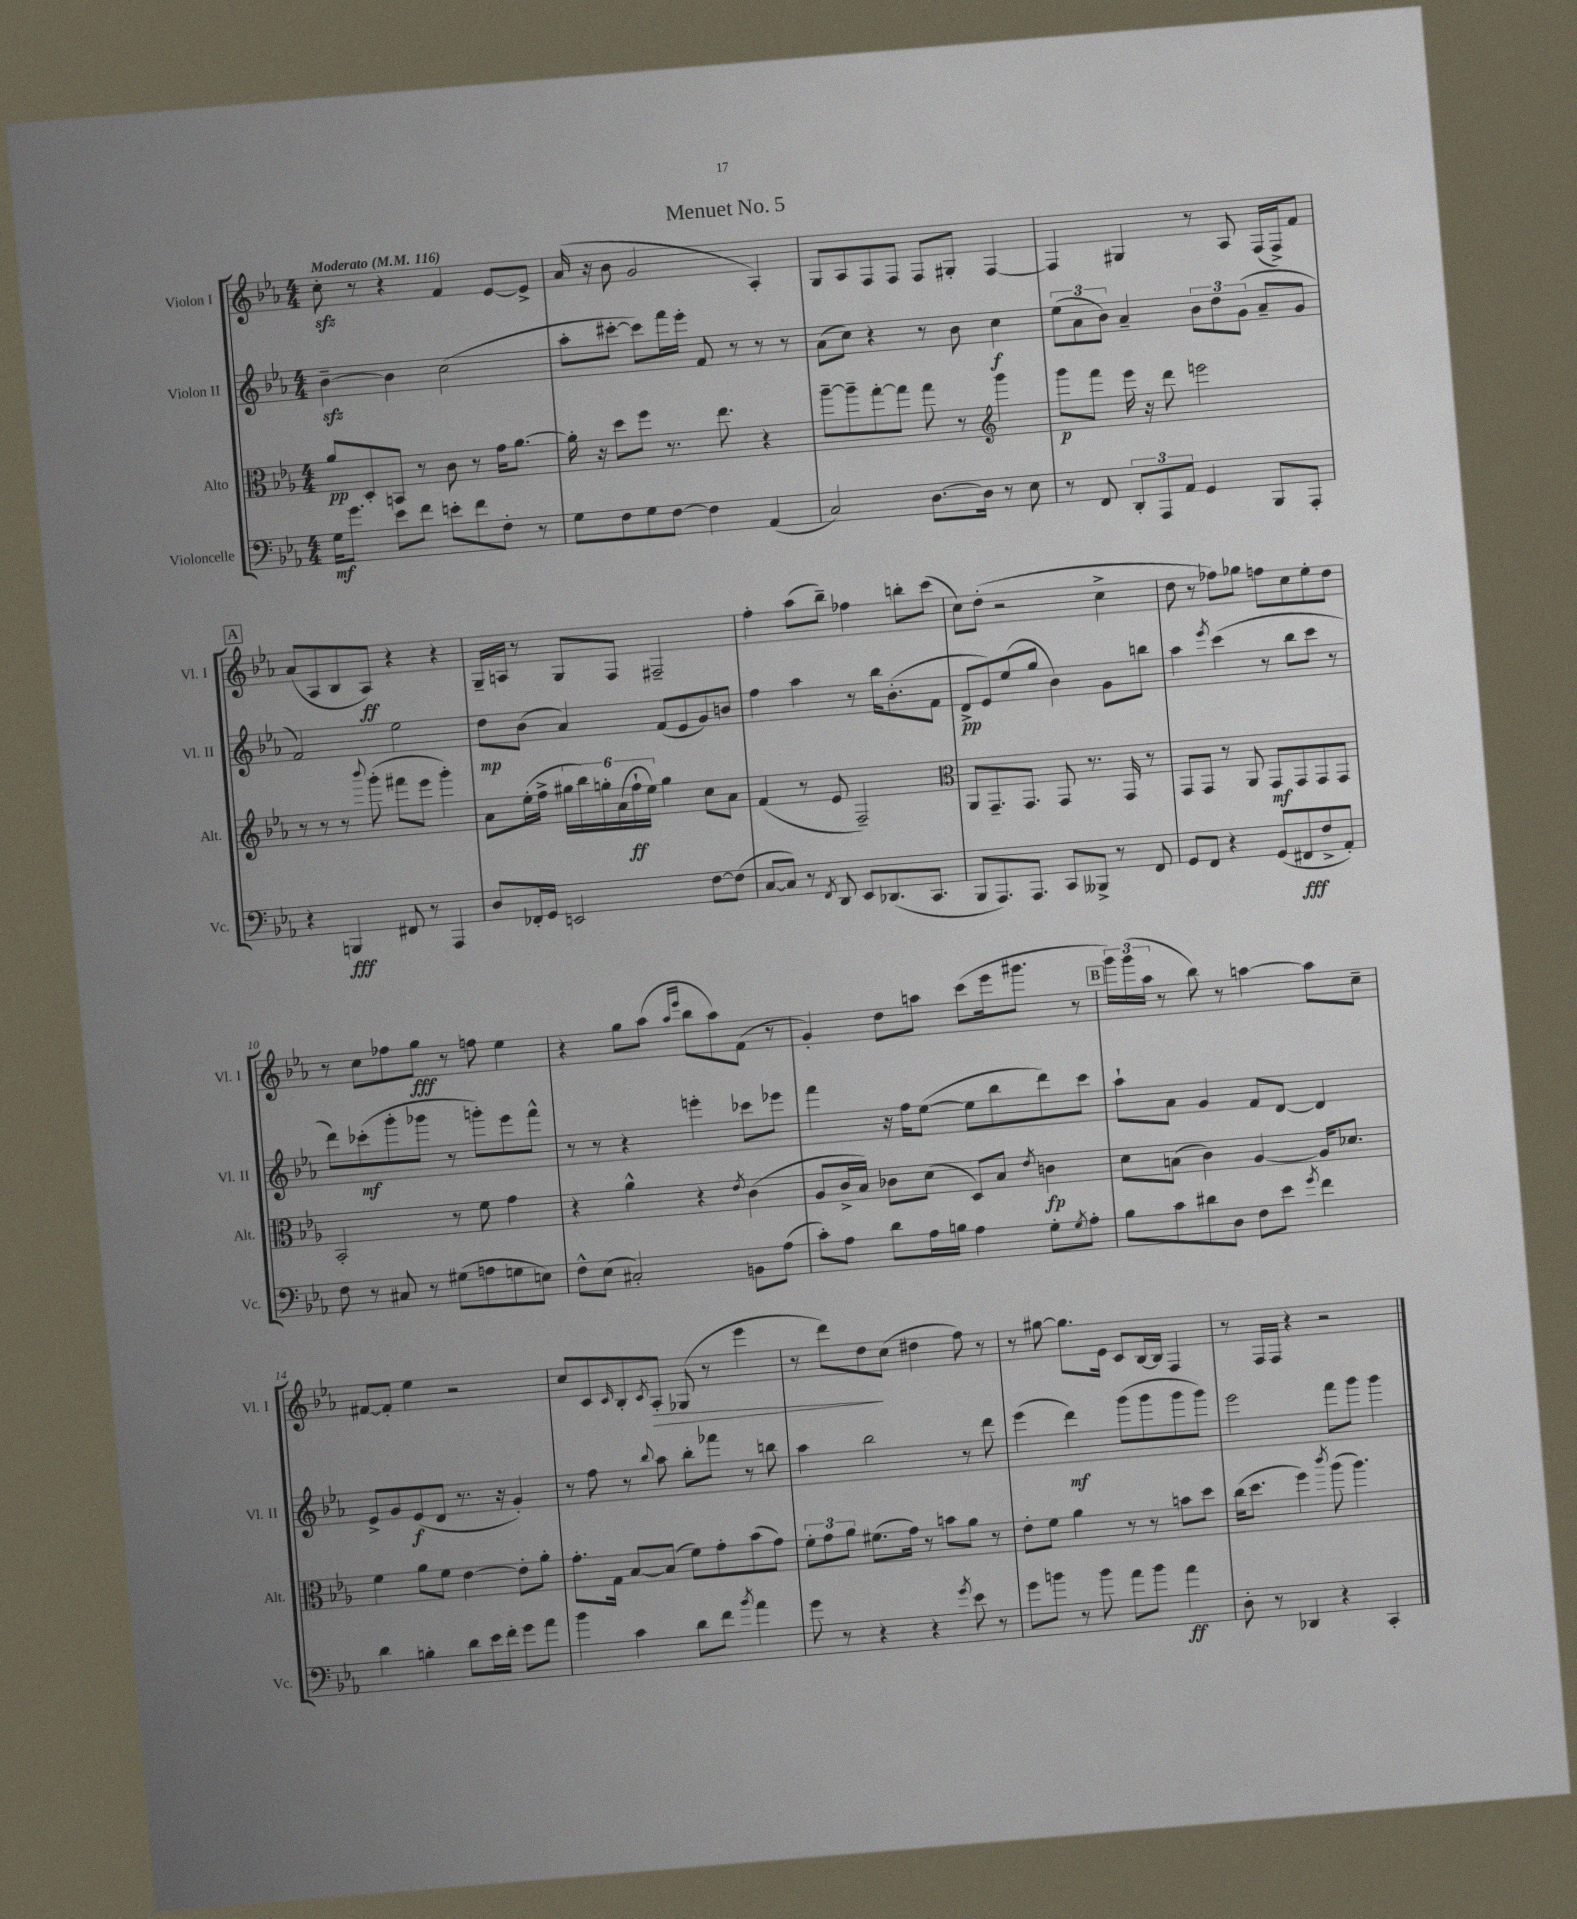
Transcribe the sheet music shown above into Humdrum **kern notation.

**kern	**dynam	**kern	**dynam	**kern	**dynam	**kern	**dynam
*part4	*part4	*part3	*part3	*part2	*part2	*part1	*part1
*staff4	*staff4	*staff3	*staff3	*staff2	*staff2	*staff1	*staff1
*I"Violoncelle	*	*I"Alto	*	*I"Violon II	*	*I"Violon I	*
*I'Vc.	*	*I'Alt.	*	*I'Vl. II	*	*I'Vl. I	*
*clefF4	*	*clefC3	*	*clefG2	*	*clefG2	*
*k[b-e-a-]	*	*k[b-e-a-]	*	*k[b-e-a-]	*	*k[b-e-a-]	*
*M4/4	*	*M4/4	*	*M4/4	*	*M4/4	*
*MM116	*	*MM116	*	*MM116	*	*MM116	*
=1	=1	=1	=1	=1	=1	=1	=1
!	!	!	!	!	!	!LO:TX:a:B:t=Moderato	!
16G\KL	mf	8a-/L	pp	[4b-zz~\	.	8cczz'\	.
8.g\J	.	.	.	.	.	.	.
.	.	8D'/	.	.	.	8r	.
8e-\L	.	8BBn/J	.	4b-\]	.	4r	.
8f\J	.	8r	.	.	.	.	.
8en'\L	.	8c\	.	(2cc\	.	4f/	.
8f\	.	8r	.	.	.	.	.
8F'\J	.	16g\KL	.	.	.	[8e-/L	.
.	.	[8.a-\J	.	.	.	.	.
8r	.	.	.	.	.	8e-^/J]	.
=2	=2	=2	=2	=2	=2	=2	=2
8G\L	.	16a-'\]	.	8aa-'\L	.	(16a-/	.
.	.	16r	.	.	.	16r	.
8F\	.	8dd\L	.	[8ccc#X'\J	.	8b-\	.
8G\	.	8ff\J	.	8ccc#\L])	.	2g/	.
[8F\J	.	8.r	.	16fff\L	.	.	.
.	.	.	.	16eee-'\JJ	.	.	.
4F\]	.	.	.	8f/	.	.	.
.	.	8.ee-\	.	.	.	.	.
.	.	.	.	8r	.	.	.
(4AA-/	.	4r	.	8r	.	4A-'/)	.
.	.	.	.	8r	.	.	.
=3	=3	=3	=3	=3	=3	=3	=3
2C/)	.	[8aa-~\L	.	(8a-\L	.	8G/L	.
.	.	8aa-~\]	.	8cc\J)	.	8A-/	.
.	.	[8gg'\	.	4r	.	8F/	.
.	.	8gg\J]	.	.	.	8F/J	.
[8.D\L	.	8gg\	.	8r	.	8F/L	.
.	.	8r	.	8b-\	.	8G#X'/J	.
16D\Jk]	.	.	.	.	.	.	.
*	*	*clefG2	*	*	*	*	*
8r	.	4ggg\	.	4cc\	f	[4F/	.
8E-\	.	.	.	.	.	.	.
=4	=4	=4	=4	=4	=4	=4	=4
8r	.	8ggg\L	p	(12ee-\L	.	4F/]	.
.	.	.	.	12a-\	.	.	.
8FF/	.	8fff\J	.	.	.	.	.
.	.	.	.	12b-\J)	.	.	.
12DD'/L	.	16eee-\	.	4a-~/	.	4G#X/	.
.	.	16r	.	.	.	.	.
12AAA-/	.	.	.	.	.	.	.
.	.	8ddd\	.	.	.	.	.
12AA-/J	.	.	.	.	.	.	.
4GG/	.	2eeen\	.	12b-\L	.	8r	.
.	.	.	.	12dd\	.	.	.
.	.	.	.	.	.	8A-/	.
.	.	.	.	(12g\J	.	.	.
8BBB-/L	.	.	.	8a-~/L	.	(16F/LL	.
.	.	.	.	.	.	16F^/J)	.
8AAA-'/J	.	.	.	8g/J	.	8f/J	.
!!LO:LB:g=z
!!LO:REH:place=s1:t=A
=5	=5	=5	=5	=5	=5	=5	=5
4r	.	8r	.	2f/)	.	(8a-/L	.
.	.	8r	.	.	.	8A-/	.
4BBBn/	fff	8r	.	.	.	8B-/	.
.	.	8qqbbb-/	.	.	.	.	.
.	.	(8ggg'\	.	.	.	8A-/J)	ff
8FF#X/	.	8fff#X\L	.	2ee-\	.	4r	.
8r	.	8eee-\J	.	.	.	.	.
4AAA-/	.	4ggg'\)	.	.	.	4r	.
=6	=6	=6	=6	=6	=6	=6	=6
8D/L	.	8a-\L	.	8dd\L	mp	16G~/LL	.
.	.	.	.	.	.	16An/JJ	.
16FF-X'/L	.	(16ee-'\L	.	(8b-\J	.	8r	.
16GG/JJ	.	16ff^\JJ	.	.	.	.	.
2EEn/	.	24gg#X\LL	.	4a-/)	.	8G/L	.
.	.	24bb-\)	.	.	.	.	.
.	.	24ggn'\	.	.	.	.	.
.	.	(24a-\	.	.	.	8F/J	.
.	.	24ff`\	ff	.	.	.	.
.	.	24ee-\JJ)	.	.	.	.	.
.	.	4gg\	.	(8f/L	.	2F#X~/	.
.	.	.	.	8e-/	.	.	.
[8F\L	.	8cc\L	.	8g/)	.	.	.
(8F\J]	.	8a-\J	.	8bn/J	.	.	.
=7	=7	=7	=7	=7	=7	=7	=7
[8C/L	.	(4f/	.	4ff\	.	4ff'\	.
8C/J])	.	.	.	.	.	.	.
8r	.	8r	.	4aa-\	.	(8aa-\L	.
8qFF/	.	.	.	.	.	.	.
8DD/	.	8e-/	.	.	.	8bb-~\J)	.
8EE-/L	.	2F~/)	.	8r	.	4ff-X\	.
(8.DD-X/	.	.	.	16bb-\KL	.	.	.
.	.	.	.	(8.b-'\	.	.	.
.	.	.	.	.	.	8bbn'\L	.
8.CC/J	.	.	.	.	.	.	.
.	.	.	.	8f\J	.	(8ccc\J	.
=8	=8	=8	=8	=8	=8	=8	=8
*	*	*clefC3	*	*	*	*	*
8BBB-/L	.	8AA-/L	.	8d^/L	pp	8cc\L)	.
8.AAA-/)	.	8.GG~/	.	8e-/)	.	(8dd'\J	.
.	.	.	.	(8ee-/	.	2r	.
8.AAA-/J	.	8.GG/J	.	.	.	.	.
.	.	.	.	8gg/J	.	.	.
8CC/L	.	8GG/	.	4b-\)	.	.	.
8BBB--X^/J	.	8.r	.	.	.	.	.
8r	.	.	.	8g\L	.	4cc^\	.
.	.	16GG/	.	.	.	.	.
8FF/	.	8r	.	8bbn\J	.	.	.
=9	=9	=9	=9	=9	=9	=9	=9
8GG/L	.	8GG/L	.	4aa-\	.	8dd\	.
8FF/J	.	8GG/J	.	.	.	8r	.
.	.	.	.	8qeee-/	.	.	.
4r	.	8r	.	(4ccc\	.	8ff-X\L)	.
.	.	8AA-/	.	.	.	8gg-X\J	.
(8GG/L	.	8GG/L	mf	8r	.	8ffn\L	.
8FF#X/	fff	8GG/	.	8bb-\L	.	8cc\	.
8F^/	.	8GG/	.	8ccc\J	.	8ee-'\	.
8AA-'/J)	.	8GG/J	.	8r	.	8dd\J	.
!!LO:LB:g=z
=10	=10	=10	=10	=10	=10	=10	=10
8F\	.	2BB-'/	.	8ddd\L)	.	8r	.
8r	.	.	.	(8ccc-X'\	mf	8cc\L	.
8C#X/	.	.	.	8ggg'\	.	8ff-X\	.
8r	.	.	.	8ggg-X\J	.	8gg\J	fff
(8G#X\L	.	8r	.	8r	.	8r	.
8An\	.	8f\	.	8gggn'\L)	.	8ffn\	.
8Gn\	.	4g\	.	8eee-\	.	4ee-\	.
8En\J)	.	.	.	8fff^^\J	.	.	.
=11	=11	=11	=11	=11	=11	=11	=11
8F^^\L	.	4r	.	8r	.	4r	.
(8E-\J	.	.	.	8r	.	.	.
2C#X'/)	.	4a-^^\	.	4r	.	8gg\L	.
.	.	.	.	.	.	(8aa-\J	.
.	.	.	.	.	.	16qqaa-/LL	.
.	.	.	.	.	.	16qqeee-/JJ	.
.	.	4r	.	4eeen'\	.	8bb-\L	.
.	.	.	.	.	.	8aa-\)	.
.	.	8qe-/	.	.	.	.	.
8BBn\L	.	(4c\	.	8ccc-X\L	.	(8f\J	.
(8A-\J	.	.	.	8eee-X\J	.	8r	.
=12	=12	=12	=12	=12	=12	=12	=12
8c'\L)	.	8A-/L	.	4fff\	.	4g'/)	.
8A-\J	.	16c^/L	.	.	.	.	.
.	.	16B-/JJ)	.	.	.	.	.
8d\L	.	8c-X\L	.	16r	.	8dd\L	.
.	.	.	.	16ff\KL	.	.	.
16A-\L	.	(8d\J	.	([8ee-\J	.	8aan\J	.
16Bn\JJ	.	.	.	.	.	.	.
4A-\	.	8D/L)	.	8ee-\L]	.	(8ccc\L	.
.	.	8B-/J	.	8bb-\	.	16eee-\k	.
.	.	.	.	.	.	8.ggg#X\J	.
.	.	8qe-/	.	.	.	.	.
8G'\L	.	4cn\	fp	8ddd\)	.	.	.
8qG/	.	.	.	.	.	.	.
8A-'\J	.	.	.	8ccc\J	.	8r	.
!!LO:REH:place=s1:t=B
=13	=13	=13	=13	=13	=13	=13	=13
8B-\L	.	8d\L	.	8aa-`\L	.	24ggg\LL)	.
.	.	.	.	.	.	(24ggg\	.
.	.	.	.	.	.	24aa-\JJ	.
8c\	.	(8Bn\J	.	8a-\J	.	8r	.
8d#X\	.	4c\)	.	4g/	.	8bb-\)	.
8D\J	.	.	.	.	.	8r	.
8F\L	.	[4A-/	.	8f/L	.	[4aan\	.
8e-\J	.	.	.	[8d/J	.	.	.
8qg/	.	.	.	.	.	.	.
4f\	.	16A-/KL]	.	4d/]	.	8aa\L]	.
.	.	8.d-X/J	.	.	.	.	.
.	.	.	.	.	.	8cc~\J	.
!!LO:LB:g=z
=14	=14	=14	=14	=14	=14	=14	=14
4d\	.	4f\	.	8e-^/L	.	[8f#X/L	.
.	.	.	.	8g/	.	8f#'/J]	.
4Bn'\	.	8a-\L	.	(8e-/	f	4ee-\	.
.	.	8f\J	.	8d/J	.	.	.
8d\L	.	[4e-\	.	8.r	.	2r	.
16e-\L	.	.	.	.	.	.	.
16f'\JJ	.	.	.	16r	.	.	.
8g\L	.	8e-'\L]	.	4g'/)	.	.	.
8a-\J	.	8a-'\J	.	.	.	.	.
=15	=15	=15	=15	=15	=15	=15	=15
4b-\	.	8.g'\L	.	8r	.	8cc/L	.
.	.	.	.	8ff\	.	8c/	.
.	.	16G\Jk	.	.	.	.	.
.	.	.	.	.	.	16qqc/	.
4c\	.	[8B-/L	.	8r	.	8B-'/	.
.	.	.	.	8qqbb-/	.	8qc/	.
!	!	!	!	!	!	!	!LO:HP:b
.	.	(8B-/J]	.	8aa-\	.	8A-'/J	>
8d\L	.	8f\L)	.	8bb-'\L	.	(8G-X/	.
8f\J	.	8g'\	.	8fff-X\J	.	8r	.
8qb-/	.	.	.	.	.	.	.
4a-\	.	(8b-\	.	8r	.	4eee-\	.
.	.	8g\J)	.	8bbn\	.	.	.
=16	=16	=16	=16	=16	=16	=16	=16
8g\	.	12f'\L	.	4aa-\	.	8r	.
.	.	12g\	.	.	.	.	.
8r	.	.	.	.	.	8ddd\L)	.
.	.	12a-\J	.	.	.	.	.
4r	.	(8.f#X\L	.	2bb-\	.	8dd\	.
.	.	.	.	.	.	(8cc\J	]
.	.	16g\Jk)	.	.	.	.	.
4r	.	8r	.	.	.	4dd#X\	.
.	.	8bn\L	.	.	.	.	.
8qg/	.	.	.	.	.	.	.
8e-\	.	8a-\J	.	8r	.	8ff\)	.
8r	.	8r	.	8ddd\	.	8r	.
=17	=17	=17	=17	=17	=17	=17	=17
8g\L	.	8e-'\L	.	(4eee-\	.	8r	.
8bn\J	.	8f\J	.	.	.	[8gg#X\	.
8r	.	4a-\	.	4ddd\)	mf	8.gg#\L]	.
8b\	.	.	.	.	.	.	.
.	.	.	.	.	.	16e-\Jk	.
8a-\L	.	8r	.	(8ggg\L	.	8c/L	.
8b\J	.	8r	.	8ggg\	.	[16B-/L	.
.	.	.	.	.	.	16B-/JJ]	.
4a-\	ff	8bn\L	.	8ggg\	.	4F/	.
.	.	8dd\J	.	8ggg\J)	.	.	.
=18	=18	=18	=18	=18	=18	=18	=18
8D'\	.	(16cc\KL	.	2eee-\	.	8r	.
.	.	8.dd\J	.	.	.	.	.
8r	.	.	.	.	.	16F/LL	.
.	.	.	.	.	.	16F/JJ	.
4DD-X/	.	4ff\)	.	.	.	4r	.
.	.	8qccc/	.	.	.	.	.
4r	.	(8aa-\	.	8fff\L	.	2r	.
.	.	4.aa-\)	.	8ggg\J	.	.	.
4CC'/	.	.	.	4ggg\	.	.	.
==	==	==	==	==	==	==	==
*-	*-	*-	*-	*-	*-	*-	*-
